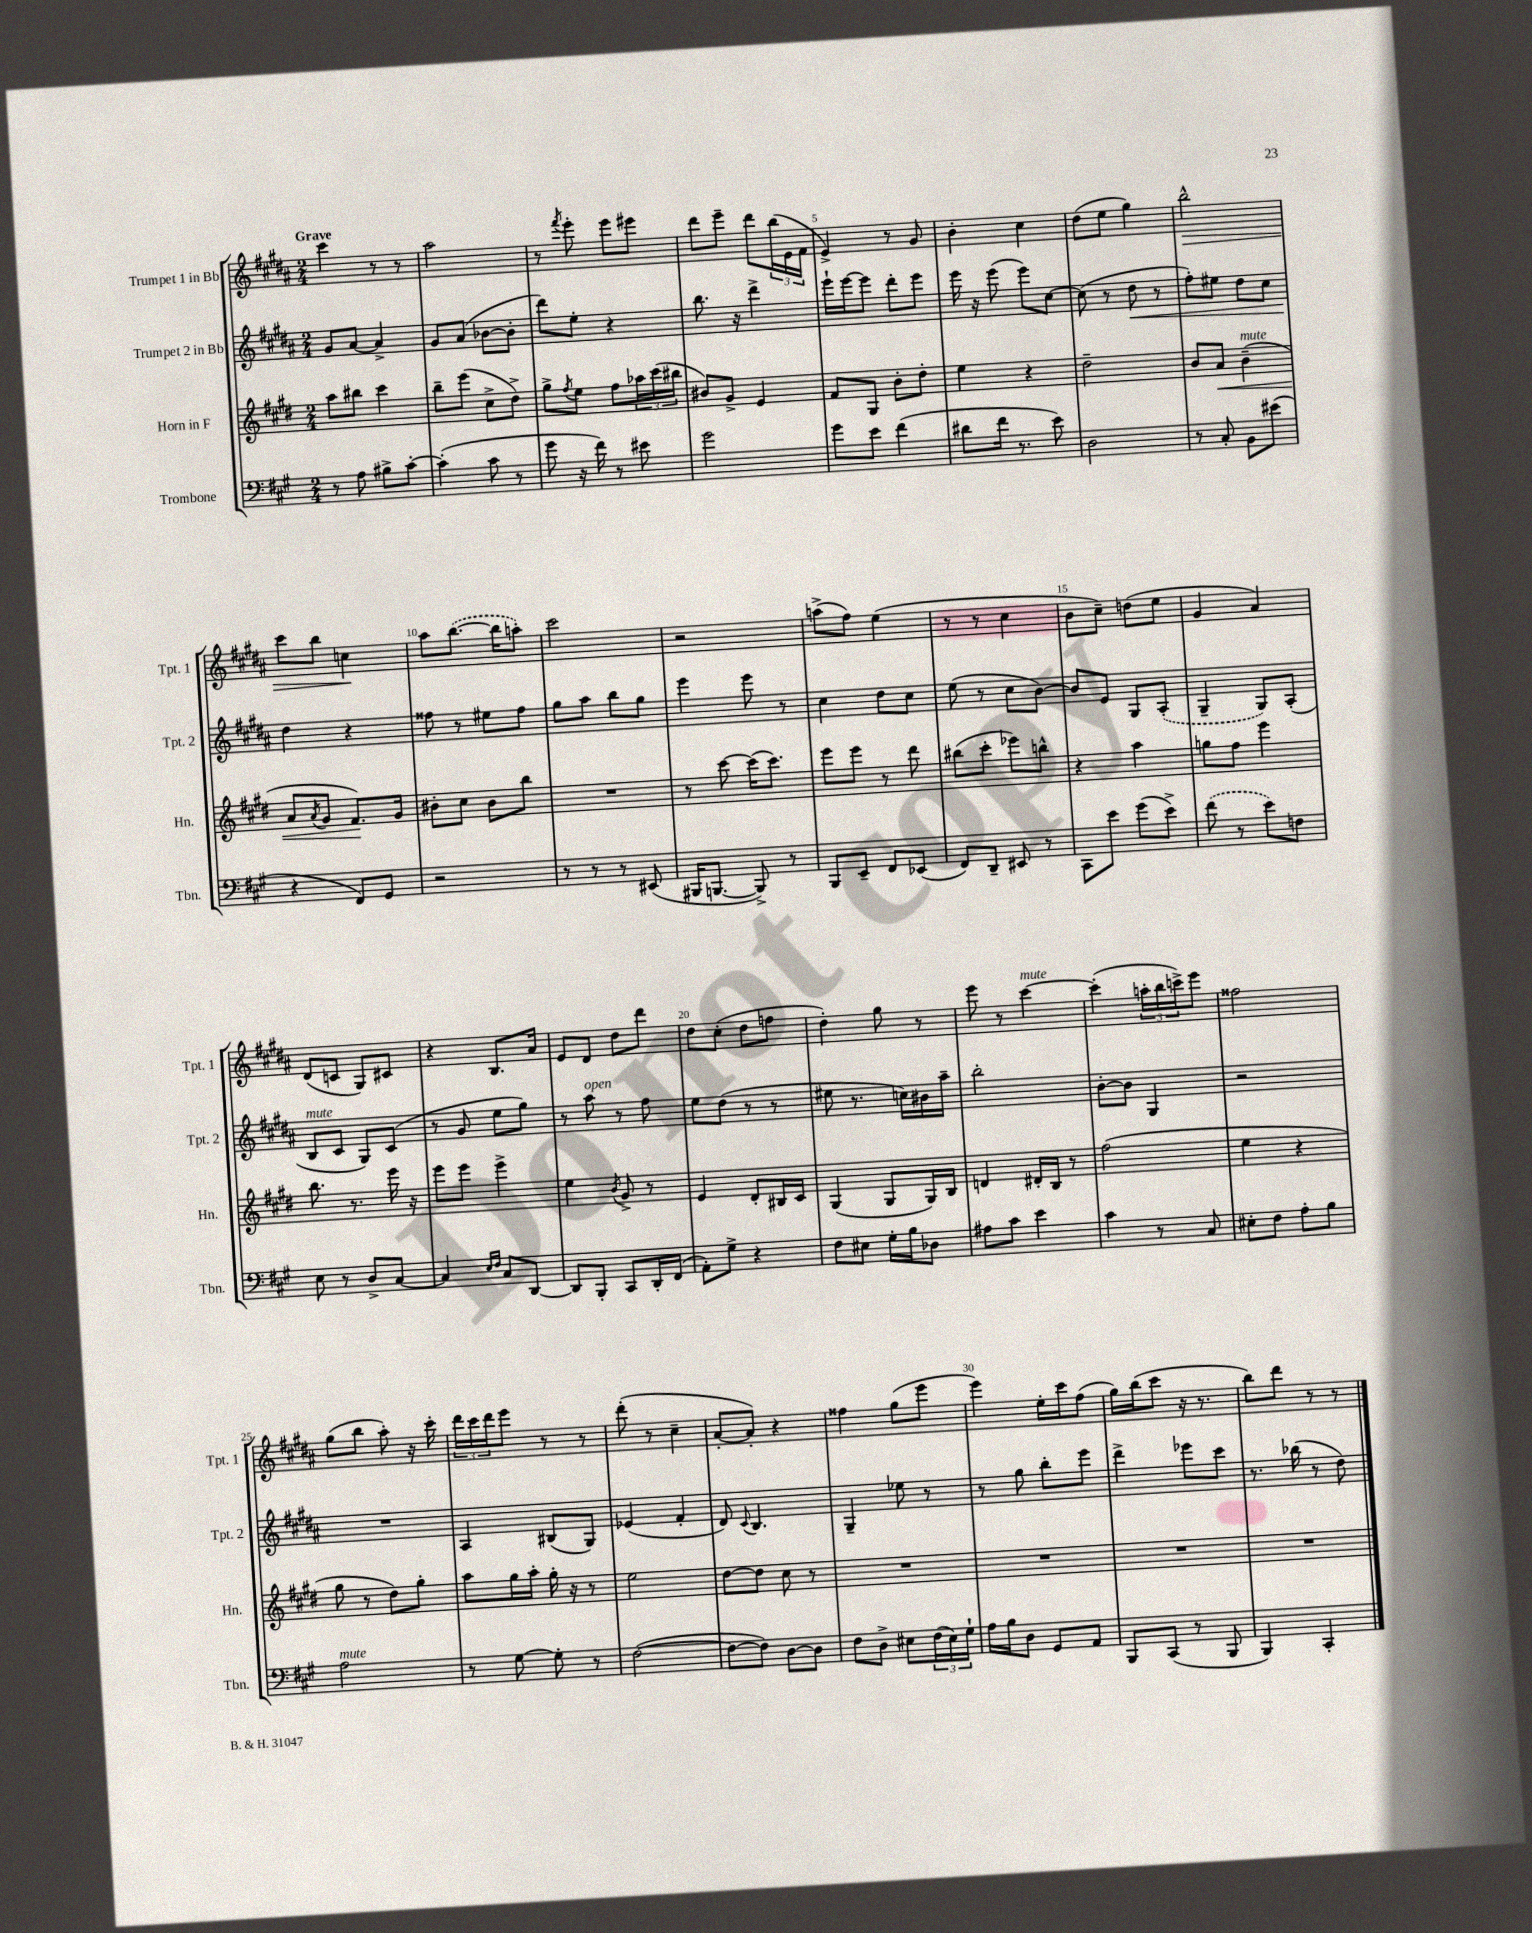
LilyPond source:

<<
\new StaffGroup <<
\new Staff = "s0" \with { instrumentName = "Trumpet 1 in Bb" shortInstrumentName = "Tpt. 1" } {
    \clef treble \key b \major \numericTimeSignature \time 2/4 \tempo "Grave"
    cis'''4 r8 r8 |
    ais''2 |
    r8 \acciaccatura { fis'''8 } e'''8-. e'''8 eis'''8 |
    dis'''8 e'''8-- dis'''8 \tuplet 3/2 { b''16( e'16 fis'16 } |
    e'4->) r8 gis'8 |
    b'4-. cis''4 |
    dis''8( e''8 gis''4) |
    b''2-^\> |
    cis'''8 b''8 c''4\! |
    ais''8 \once \slurDashed b''8.~( b''16 a''8-.) |
    cis'''2 |
    r2 |
    a''8->( fis''8) e''4( |
    r8 r8 cis''4 |
    b'8 cis''8--) d''8( e''8 |
    gis'4 ais'4) |
    dis'8( c'8 gis8) cis'8 |
    r4 b8. ais'16 |
    e'8 dis'8 dis''8 dis'''8 |
    dis''8 cis''8-.( dis''8 f''8 |
    dis''4-.) gis''8 r8 |
    e'''8 r8 cis'''4~^\markup { \italic "mute" } |
    cis'''4-.( \tuplet 3/2 { a''16-. b''16 c'''16->) } e'''8 |
    fisis''2 |
    gis''8( b''8 ais''8-.) r16 cis'''16-. |
    \tuplet 3/2 { dis'''16 cis'''16 dis'''16 } e'''8 r8 r8 |
    dis'''8-.( r8 cis''4-- |
    ais'8~-. ais'8-.) r4 |
    fisis''4 gis''8( e'''8 |
    e'''4) e''16-. cis'''16 fis''8( |
    gis''16) b''16( cis'''8 r16 r8. |
    b''8) dis'''8 r8 r8 \bar "|." |
}
\new Staff = "s1" \with { instrumentName = "Trumpet 2 in Bb" shortInstrumentName = "Tpt. 2" } {
    \clef treble \key b \major \numericTimeSignature \time 2/4
    gis'8 ais'8~ ais'4-> |
    gis'8 ais'8( bes'8~ bes'8-. |
    dis'''8) e''8-. r4 |
    b''8. r16 dis'''4-> |
    e'''16-! e'''16~ e'''8 dis'''8-. e'''8 |
    e'''16 r16 e'''8( e'''8) cis''8~ |
    cis''8( r8 dis''8\< r8 |
    fis''8-.) eis''8 dis''8 cis''8 |
    dis''4\! r4 |
    fisis''8 r8 eis''8 fisis''8 |
    gis''8 ais''8 b''8 gis''8 |
    e'''4 e'''8 r8 |
    cis''4 dis''8 cis''8 |
    e''8( r8 cis''8 b'8~) |
    b'8 e'8 gis8 \once \slurDashed ais8-.( |
    gis4-- gis8) ais8-.( |
    b8^\markup { \italic "mute" } cis'8 gis8) cis'8( |
    r8 gis'8 e''8 gis''8) |
    r8 ais''8^\markup { \italic "open" } r8 fis''8 |
    e''8 dis''8( r8 r8 |
    eis''8 r8. c''16) bis'16 ais''16-- |
    b''2-. |
    b'8~-. b'8 gis4 |
    r2 |
    R2 |
    ais4 bis8( gis8) |
    ees'4( fis'4-. |
    dis'8) \appoggiatura { cis'8 } b4. |
    gis4-- ees''8 r8 |
    r8 gis''8 b''8-. e'''8 |
    dis'''4-> ees'''8 cis'''8 |
    r8. bes''16( r8 dis''8) \bar "|." |
}
\new Staff = "s2" \with { instrumentName = "Horn in F" shortInstrumentName = "Hn." } {
    \clef treble \key e \major \numericTimeSignature \time 2/4
    a''8 bis''8 cis'''4 |
    b''8-- e'''8( cis''8-> dis''8->) |
    gis''8-> \acciaccatura { fis''8 } e''8 fis''8 \tuplet 3/2 { aes''16 cis'''16( bis''16 } |
    bis'8) gis'8-> e'4 |
    fis'8 gis8 b'8-. dis''8-. |
    e''4 r4 |
    dis''2-- |
    b'8 a'8\< b'4--^\markup { \italic "mute" }( |
    a'8 \acciaccatura { a'8 } gis'8 fis'8.\!) gis'16 |
    bis'8-. cis''8 bis'8 b''8 |
    R2 |
    r8 cis'''8~ cis'''16( cis'''8.) |
    e'''8 e'''8 r8 dis'''8 |
    bis''8( cis'''8-. ees'''8) b''8-^ |
    r4 a''4 |
    g''8 fis''8 e'''4 |
    b''8. r8. e'''16 r16 |
    e'''8 e'''8 e'''4-> |
    e''4 \acciaccatura { b'8 } gis'8-> r8 |
    e'4 dis'8-. bis16 cis'16 |
    gis4( gis8 gis16) b16 |
    d'4 dis'16-. b16 r8 |
    fis''2( |
    e''4 r4 |
    gis''8 r8 dis''8) gis''8-. |
    a''8 gis''16 a''16-. gis''16-. r16 r8 |
    e''2 |
    dis''8~ dis''8 cis''8 r8 |
    R2 |
    R2 |
    R2 |
    R2 \bar "|." |
}
\new Staff = "s3" \with { instrumentName = "Trombone" shortInstrumentName = "Tbn." } {
    \clef bass \key a \major \numericTimeSignature \time 2/4
    r8 a8 bis8-> cis'8~-. |
    cis'4-.( cis'8 r8 |
    gis'8 r16 fis'16) r8 eis'8 |
    gis'2 |
    gis'8 e'8 fis'4( |
    dis'8 fis'16 r8. e'8) |
    d2 |
    r8 cis8-. b,8 eis'8( |
    r4 fis,8) gis,8 |
    r2 |
    r8 r8 r8 eis,8( |
    bis,,16 b,,8.~ b,,8->) r8 |
    b,,8 e,8-- fis,8 ees,8( |
    fis,8) d,8-- eis,8 r8 |
    cis,8 e'8 gis'8( e'8->) |
    \once \slurDashed fis'8( r8 e'8) f8 |
    e8 r8 d8-> cis8~ |
    cis4 \grace { e16 fis16 } cis8 d,8~ |
    d,8 b,,8-. cis,8 d,16-. fis,16( |
    a,8-.) gis8-> r4 |
    fis8 eis8 gis16-. b16 des8 |
    ais8 cis'8 e'4 |
    cis'4 r8 cis8 |
    eis8-. fis8 a8-. b8 |
    a2^\markup { \italic "mute" } |
    r8 gis8~ gis8-. r8 |
    fis2~( |
    fis8~ fis8) d8~ d8 |
    fis8 d8-> eis8 \tuplet 3/2 { fis16( eis16) gis16-! } |
    a16 b16 d8 gis,8 a,8 |
    b,,8 cis,8( r8 b,,8 |
    b,,4) cis,4-. \bar "|." |
}
>>
>>
\layout { \context { \Score \override BarNumber.break-visibility = ##(#f #t #t) barNumberVisibility = #(every-nth-bar-number-visible 5) } }
